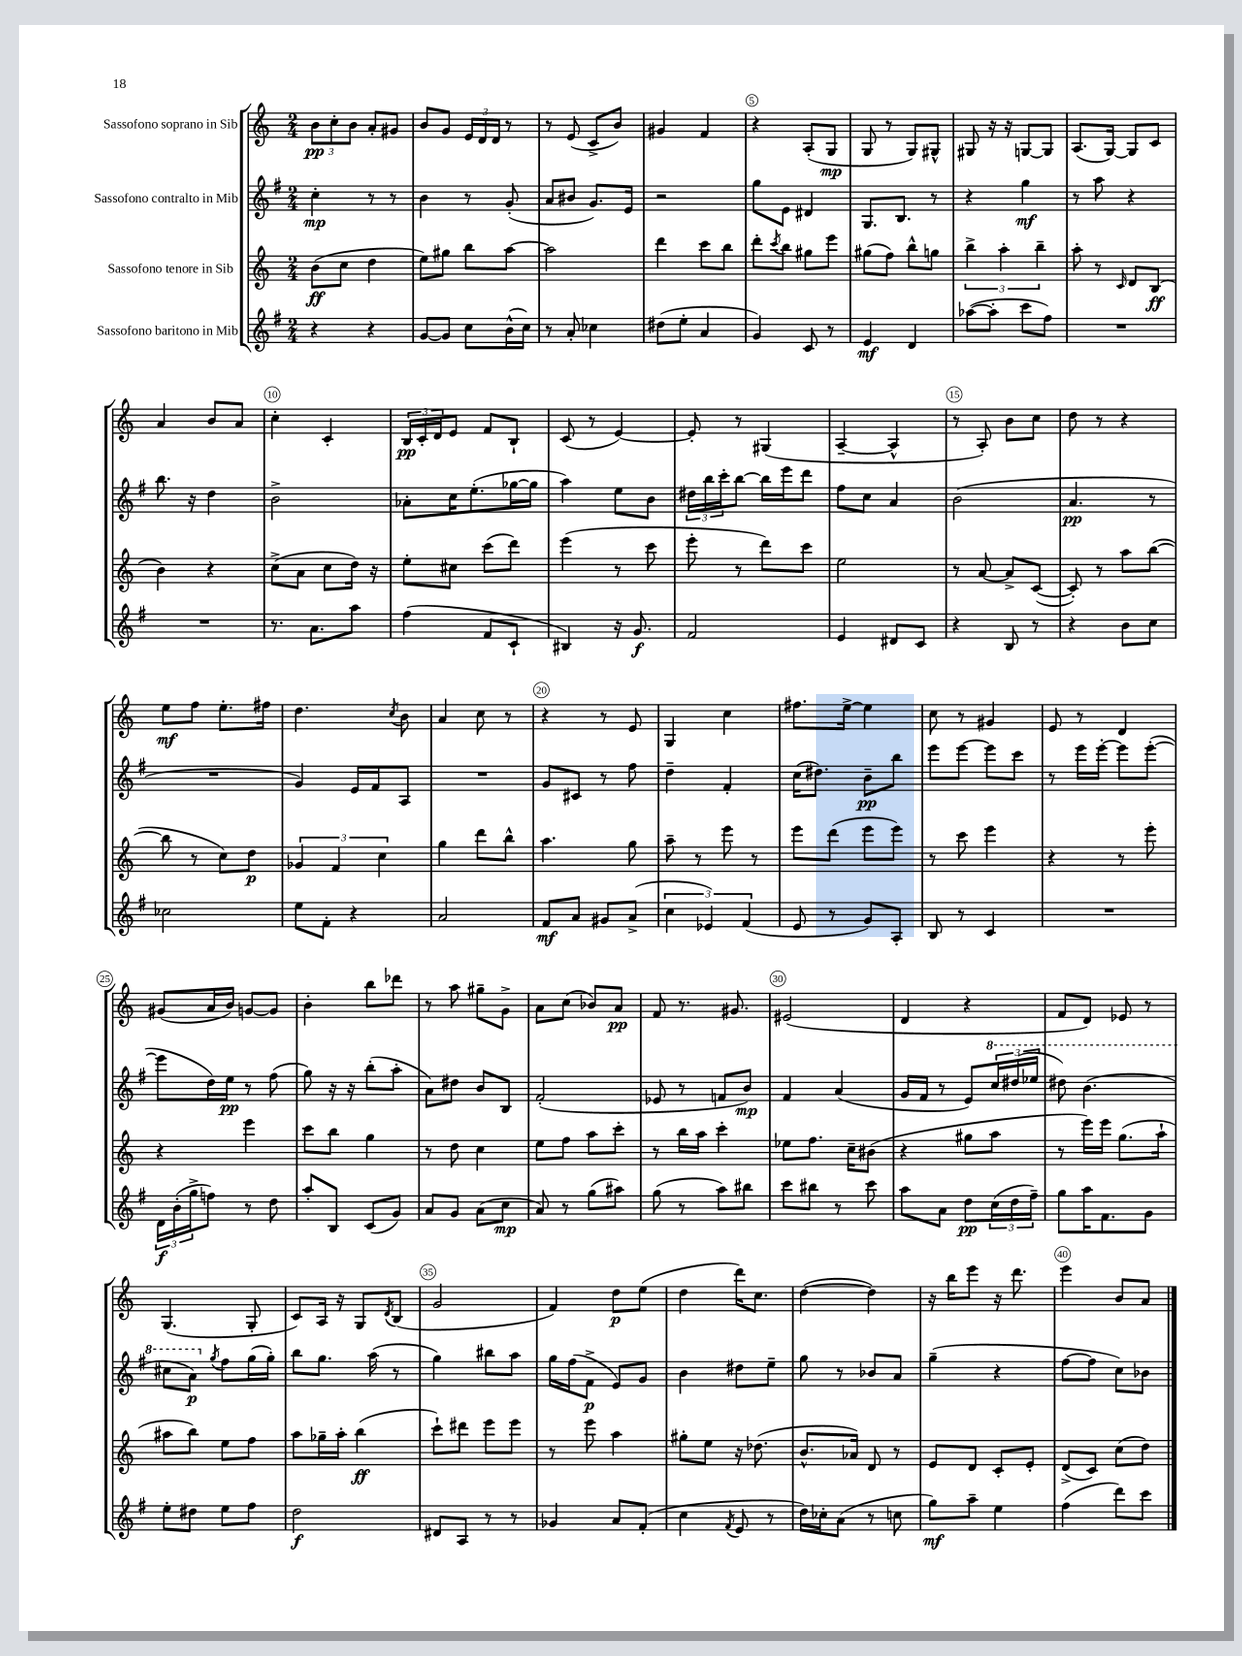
<<
\new StaffGroup <<
\new Staff = "s0" \with { instrumentName = "Sassofono soprano in Sib" } {
    \clef treble \key c \major \numericTimeSignature \time 2/4
    \tuplet 3/2 { b'8\pp c''8-. b'8 } a'8-. gis'8 |
    b'8 g'8 \tuplet 3/2 { e'16 d'16 d'16 } r8 |
    r8 e'8( c'8-> b'8) |
    gis'4 f'4 |
    r4 a8-.( g8\mp |
    g8 r8 g8) gis8-^ |
    gis8 r16 r16 g8~ g8 |
    a8.( g16~) g8 c'8 |
    a'4 b'8 a'8 |
    c''4-. c'4-. |
    \tuplet 3/2 { b16\pp c'16-. d'16 } e'8 f'8 b8-! |
    c'8( r8 e'4~) |
    e'8-. r8 gis4( |
    a4~-- a4-^ |
    r8 a8-.) b'8 c''8 |
    d''8 r8 r4 |
    e''8\mf f''8 e''8.-. fis''16 |
    d''4. \acciaccatura { c''8 } b'8 |
    a'4 c''8 r8 |
    r4 r8 e'8 |
    g4 c''4 |
    fis''8. e''16~-> e''4 |
    c''8 r8 gis'4 |
    e'8 r8 d'4 |
    gis'8( a'16 b'16) g'8~ g'8 |
    b'4-. b''8 des'''8 |
    r8 a''8 gis''8-- g'8-> |
    a'8 c''8( bes'8) a'8\pp |
    f'8 r8. gis'8. |
    eis'2( |
    d'4 r4 |
    f'8 d'8) ees'8 r8 |
    g4.( g8-. |
    c'8) a16 r16 g8 \acciaccatura { d'8 } b8( |
    g'2 |
    f'4) d''8\p e''8( |
    d''4 d'''16) c''8. |
    d''4~( d''4) |
    r16 b''16 e'''8 r16 d'''8. |
    e'''4 b'8 a'8 \bar "|." |
}
\new Staff = "s1" \with { instrumentName = "Sassofono contralto in Mib" } {
    \clef treble \key g \major \numericTimeSignature \time 2/4
    c''4-.\mp r8 r8 |
    b'4 r8 g'8-.( |
    a'8 bis'8 g'8.) e'16 |
    r2 |
    g''8 e'8 dis'4 |
    g8. b8. r8 |
    r4 g''4\mf |
    r8 a''8 r4 |
    b''8. r16 d''4 |
    b'2-> |
    aes'8-. c''16 e''8.-.( ges''16~ ges''16 |
    a''4) e''8 b'8 |
    \tuplet 3/2 { dis''16 b''16 c'''16-. } b''8~ b''16 e'''16 d'''8 |
    fis''8 c''8 a'4 |
    b'2( |
    a'4.\pp r8 |
    R2 |
    g'4) e'16 fis'16 a8 |
    R2 |
    g'8 cis'8 r8 fis''8 |
    d''4-- fis'4-. |
    c''16( dis''8.) b'8--\pp b''8 |
    e'''8 e'''8~ e'''8 c'''8 |
    r8 e'''16 e'''16~-. e'''8 e'''8~-.( |
    e'''8 d''16) e''16\pp r8 fis''8( |
    g''8) r16 r16 b''8-.( a''8-. |
    a'8) dis''8 b'8 b8 |
    fis'2-.( |
    ees'8 r8 f'8 b'8\mp) |
    fis'4 a'4( |
    g'16 fis'16 r8 e'8) \tuplet 3/2 { \ottava #1 c'''16 dis'''16( ees'''16 } |
    dis'''8) b''4.( |
    cis'''8 a''8\p) \ottava #0 \acciaccatura { g''8 } fis''8 g''16( g''16-.) |
    b''8 g''8. a''16( r8 |
    g''4) bis''8 a''8 |
    g''16 fis''16( fis'8->\p e'8) g'8 |
    b'4 dis''8 e''8-- |
    g''8 r8 bes'8 a'8 |
    g''4--( r4 |
    fis''8~ fis''8 c''8) bes'8 \bar "|." |
}
\new Staff = "s2" \with { instrumentName = "Sassofono tenore in Sib" } {
    \clef treble \key c \major \numericTimeSignature \time 2/4
    b'8\ff( c''8 d''4 |
    e''8) gis''8 b''8 a''8~ |
    a''2 |
    d'''4 c'''8 b''8 |
    d'''8-. \acciaccatura { c'''8 } b''8 gis''8 e'''8 |
    gis''8( f''8) b''8-^ g''8 |
    \tuplet 3/2 { b''4-> a''4-. b''4-- } |
    a''8-. r8 \grace { c'16 } d'8 b8\ff( |
    b'4) r4 |
    c''8->( a'8 c''8 d''16) r16 |
    e''8-. cis''8 c'''8( d'''8) |
    e'''4( r8 c'''8 |
    e'''8-. r8 d'''8) c'''8 |
    e''2 |
    r8 a'8~ a'8-> c'8~( |
    c'8-.) r8 a''8 b''8~( |
    b''8 r8 c''8) d''8\p |
    \tuplet 3/2 { ges'4 f'4 c''4 } |
    g''4 d'''8 b''8-^ |
    a''4. g''8 |
    a''8-- r8 e'''8 r8 |
    e'''8 d'''8( e'''8 e'''8) |
    r8 c'''8 e'''4 |
    r4 r8 e'''8-. |
    r4 e'''4 |
    c'''8 b''8 g''4 |
    r8 d''8 c''4 |
    e''8 f''8 a''8 c'''8-. |
    r8 b''16 a''16 c'''4-. |
    ees''8 f''8. c''16-- bis'8( |
    r4 gis''8 a''8 |
    r8 e'''16) e'''16 g''8.( a''16-! |
    ais''8 b''8) e''8 f''8 |
    a''8 ges''16-- a''16-. b''4\ff( |
    c'''8-!) dis'''8 e'''8 e'''8 |
    r8 e'''8 a''4 |
    gis''8-. e''8 r16 des''8.( |
    b'8.-^ aes'16) d'8 r8 |
    e'8 d'8 c'8-. e'8-. |
    d'8->( c'8) c''8( d''8) \bar "|." |
}
\new Staff = "s3" \with { instrumentName = "Sassofono baritono in Mib" } {
    \clef treble \key g \major \numericTimeSignature \time 2/4
    r4 r4 |
    g'8~ g'8 c''8 b'16-^( c''16) |
    r8 a'8-. ces''4 |
    dis''8( e''8-. a'4 |
    g'4) c'8 r8 |
    e'4\mf d'4 |
    aes''8~( aes''8-. c'''8 fis''8) |
    R2 |
    R2 |
    r8. a'8. a''8 |
    fis''4( fis'8 c'8-! |
    bis4) r16 g'8.\f |
    fis'2 |
    e'4 dis'8 c'8 |
    r4 b8 r8 |
    r4 b'8 c''8 |
    ces''2 |
    e''8 fis'8-. r4 |
    a'2 |
    fis'8\mf a'8 gis'8 a'8->( |
    \tuplet 3/2 { c''4 ees'4) fis'4( } |
    e'8 r8 g'8) a8-. |
    b8 r8 c'4 |
    R2 |
    \tuplet 3/2 { d'16\f b'16-.( g''16-> } f''8) r8 d''8 |
    a''8-. b8 c'8( g'8) |
    a'8 g'8 a'8( c''8\mp |
    a'8) r8 g''8( ais''8) |
    g''8( r8 a''8) bis''8 |
    c'''8 bis''8 r8 c'''8 |
    a''8 a'8 d''8\pp \tuplet 3/2 { c''16( d''16 fis''16--) } |
    g''8 a''16 fis'8. g'8 |
    e''8-. dis''8 e''8 fis''8 |
    d''2\f |
    dis'8 a8 r8 r8 |
    ges'4 a'8 fis'8-.( |
    c''4 \acciaccatura { fis'8 } e'8 r8 |
    d''16) ces''16-. a'8( r8 c''8 |
    g''8\mf) a''8-- e''4 |
    fis''4( d'''8) c'''8 \bar "|." |
}
>>
>>
\layout { \context { \Score \override BarNumber.break-visibility = ##(#f #t #t) barNumberVisibility = #(every-nth-bar-number-visible 5) \override BarNumber.stencil = #(make-stencil-circler 0.1 0.3 ly:text-interface::print) } }
